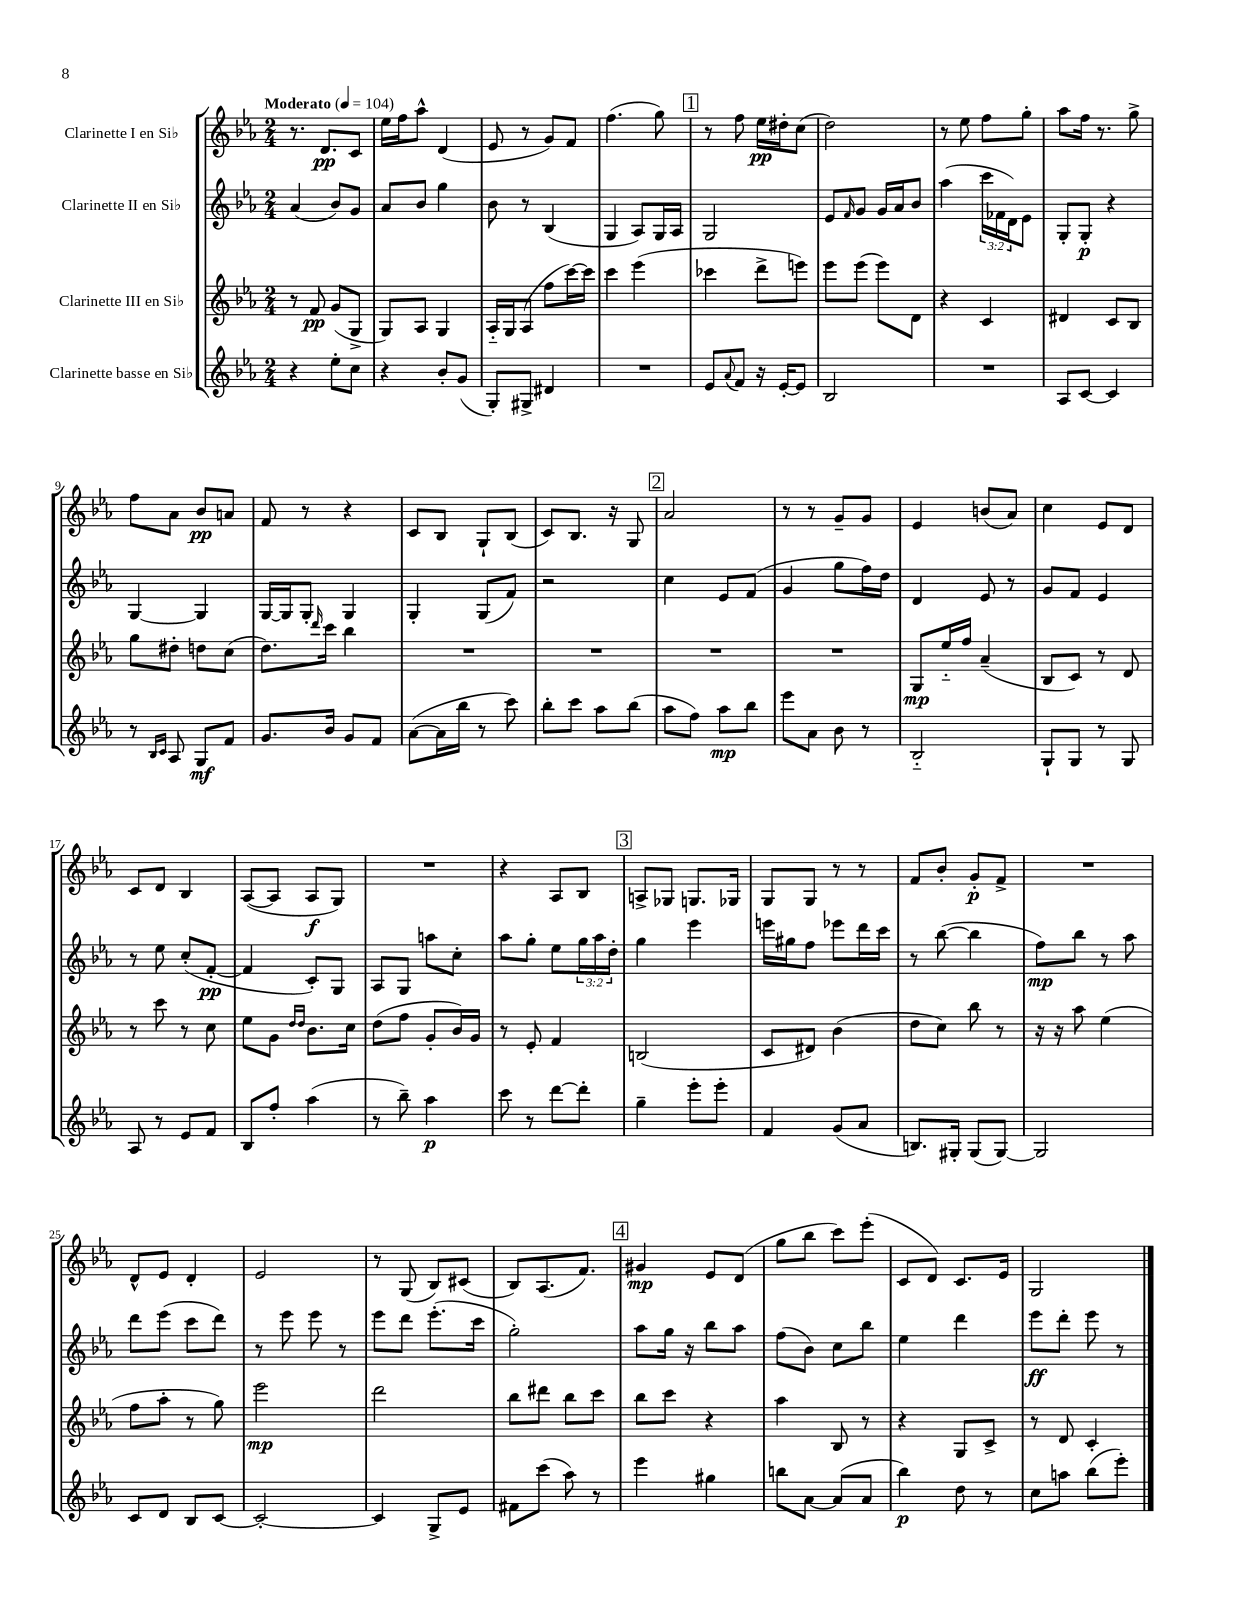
<<
\new StaffGroup <<
\new Staff = "s0" \with { instrumentName = "Clarinette I en Sib" } {
    \clef treble \key ees \major \numericTimeSignature \time 2/4 \tempo "Moderato" 4 = 104
    r8. d'8.\pp c'8 |
    ees''16 f''16 aes''8-^ d'4( |
    ees'8 r8 g'8) f'8 |
    f''4.( g''8) |
    \mark \markup { \box "1" } r8 f''8 ees''16\pp dis''16-. c''8( |
    d''2) |
    r8 ees''8 f''8 g''8-. |
    aes''8 f''16 r8. g''8-> |
    f''8 aes'8 bes'8\pp a'8 |
    f'8 r8 r4 |
    c'8 bes8 g8-! bes8( |
    c'8) bes8. r16 g8 |
    \mark \markup { \box "2" } aes'2 |
    r8 r8 g'8-- g'8 |
    ees'4 b'8( aes'8) |
    c''4 ees'8 d'8 |
    c'8 d'8 bes4 |
    aes8~( aes8 aes8\f g8) |
    R2 |
    r4 aes8 bes8 |
    \mark \markup { \box "3" } a8-> ges8 g8. ges16 |
    g8 g8 r8 r8 |
    f'8 bes'8-. g'8-.\p f'8-> |
    R2 |
    d'8-^ ees'8 d'4-. |
    ees'2 |
    r8 g8( bes8) cis'8( |
    bes8) aes8.( f'8.) |
    \mark \markup { \box "4" } gis'4\mp ees'8 d'8( |
    g''8 bes''8 c'''8) ees'''8-.( |
    c'8 d'8) c'8. ees'16 |
    g2 \bar "|." |
}
\new Staff = "s1" \with { instrumentName = "Clarinette II en Sib" } {
    \clef treble \key ees \major \numericTimeSignature \time 2/4 \override Staff.TupletNumber.text = #tuplet-number::calc-fraction-text
    aes'4( bes'8) g'8 |
    aes'8 bes'8 g''4 |
    bes'8 r8 bes4( |
    g4 aes8) g16 aes16 |
    \mark \markup { \box "1" } g2 |
    ees'8 \grace { f'16 } g'8 g'16 aes'16 bes'8 |
    aes''4( \tuplet 3/2 { c'''16 fes'16 d'16) } ees'8 |
    g8-. g8-.\p r4 |
    g4~ g4 |
    g16~ g16 g8-. g4 |
    g4-. g8( f'8) |
    r2 |
    \mark \markup { \box "2" } c''4 ees'8 f'8( |
    g'4 g''8 f''16) d''16 |
    d'4 ees'8 r8 |
    g'8 f'8 ees'4 |
    r8 ees''8 c''8-.( f'8~-.\pp |
    f'4 c'8-.) g8 |
    aes8 g8 a''8 c''8-. |
    aes''8 g''8-. ees''8 \tuplet 3/2 { g''16 aes''16 d''16-. } |
    \mark \markup { \box "3" } g''4 ees'''4 |
    e'''16 gis''16 f''8 ees'''8 d'''16 c'''16 |
    r8 bes''8~( bes''4 |
    f''8\mp) bes''8 r8 aes''8 |
    d'''8 ees'''8( c'''8 d'''8) |
    r8 ees'''8 ees'''8 r8 |
    ees'''8 d'''8 ees'''8.-.( c'''16 |
    g''2-.) |
    \mark \markup { \box "4" } aes''8 g''16 r16 bes''8 aes''8 |
    f''8( bes'8) c''8 bes''8 |
    ees''4 d'''4 |
    ees'''8\ff d'''8-. ees'''8 r8 \bar "|." |
}
\new Staff = "s2" \with { instrumentName = "Clarinette III en Sib" } {
    \clef treble \key ees \major \numericTimeSignature \time 2/4
    r8 f'8\pp g'8( g8-> |
    g8) aes8 g4 |
    aes16-_ g16 aes8( f''8 c'''16~) c'''16 |
    c'''4 ees'''4( |
    \mark \markup { \box "1" } ces'''4 d'''8-> e'''8) |
    ees'''8 ees'''8( ees'''8) d'8 |
    r4 c'4 |
    dis'4 c'8 bes8 |
    g''8 dis''8-. d''8 c''8( |
    d''8.) \grace { d'''16 } c'''16 bes''4 |
    R2 |
    R2 |
    \mark \markup { \box "2" } R2 |
    R2 |
    g8\mp ees''16-_ f''16 aes'4--( |
    bes8 c'8) r8 d'8 |
    r8 c'''8 r8 c''8 |
    ees''8 g'8 \grace { d''16 d''16 } bes'8. c''16 |
    d''8( f''8 g'8-. bes'16) g'16 |
    r8 ees'8-. f'4 |
    \mark \markup { \box "3" } b2( |
    c'8 dis'8) bes'4( |
    d''8 c''8) bes''8 r8 |
    r16 r16 aes''8 ees''4( |
    f''8 aes''8-. r8 g''8) |
    ees'''2\mp |
    d'''2 |
    bes''8 dis'''8 bes''8 c'''8 |
    \mark \markup { \box "4" } bes''8 c'''8 r4 |
    aes''4 bes8 r8 |
    r4 g8 c'8-> |
    r8 d'8 c'4-. \bar "|." |
}
\new Staff = "s3" \with { instrumentName = "Clarinette basse en Sib" } {
    \clef treble \key ees \major \numericTimeSignature \time 2/4
    r4 ees''8-. c''8 |
    r4 bes'8-. g'8( |
    g8-.) gis8-> dis'4 |
    R2 |
    \mark \markup { \box "1" } ees'8 \appoggiatura { aes'8 } f'8 r16 ees'16~-. ees'8 |
    bes2 |
    R2 |
    aes8 c'8~ c'4 |
    r8 \grace { bes16 c'16 } aes8 g8\mf f'8 |
    g'8. bes'16 g'8 f'8 |
    aes'8~( aes'16 bes''16 r8 c'''8) |
    bes''8-. c'''8 aes''8 bes''8( |
    \mark \markup { \box "2" } aes''8 f''8) aes''8\mp bes''8 |
    ees'''8 aes'8 bes'8 r8 |
    bes2-_ |
    g8-! g8 r8 g8 |
    aes8 r8 ees'8 f'8 |
    bes8 f''8-. aes''4( |
    r8 bes''8--) aes''4\p |
    c'''8 r8 d'''8~ d'''8-. |
    \mark \markup { \box "3" } g''4-- ees'''8-. ees'''8-. |
    f'4 g'8( aes'8 |
    b8.) gis16-. gis8( gis8~) |
    gis2 |
    c'8 d'8 bes8 c'8~ |
    c'2~-. |
    c'4 g8-> ees'8 |
    fis'8 c'''8( aes''8) r8 |
    \mark \markup { \box "4" } ees'''4 gis''4 |
    b''8 aes'8~ aes'8( aes'8 |
    bes''4\p) d''8 r8 |
    c''8 a''8 bes''8( ees'''8-.) \bar "|." |
}
>>
>>
